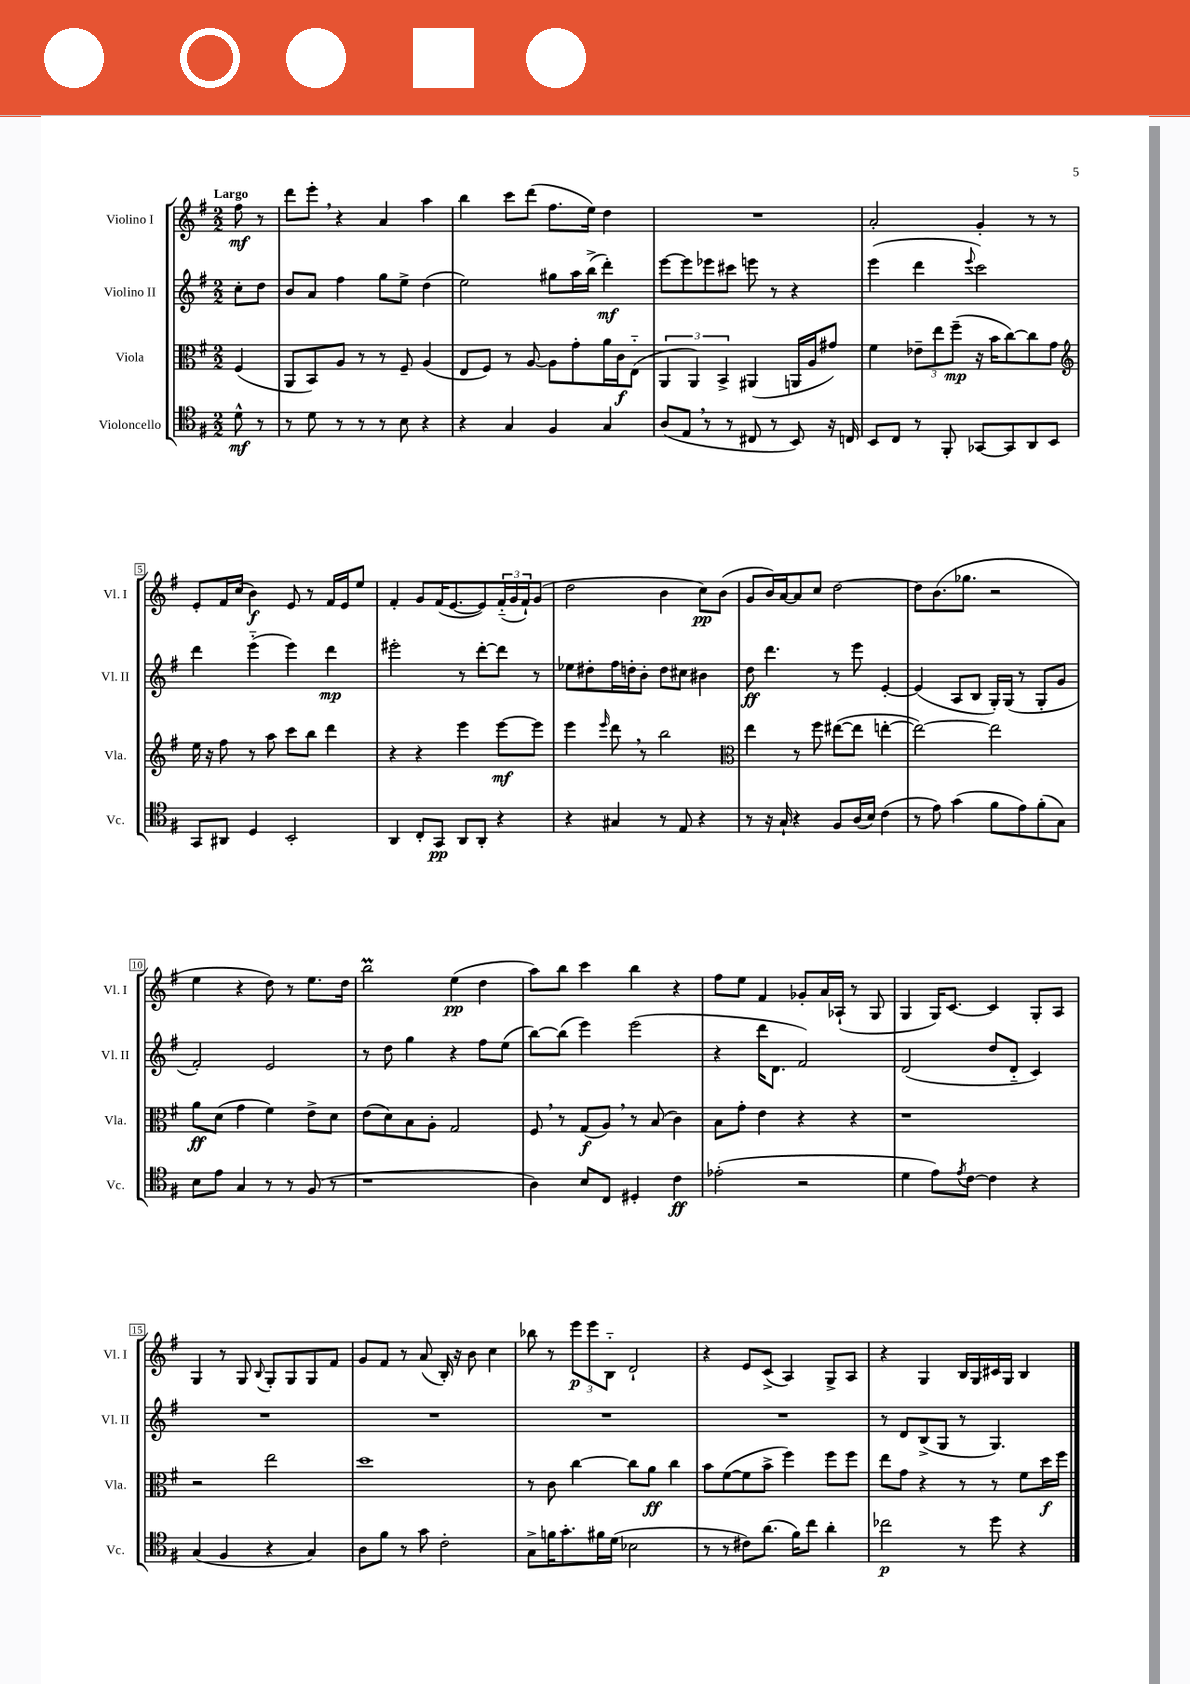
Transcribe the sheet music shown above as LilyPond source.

<<
\new StaffGroup <<
\new Staff = "s0" \with { instrumentName = "Violino I" shortInstrumentName = "Vl. I" } {
    \clef treble \key g \major \numericTimeSignature \time 2/2 \partial 4 \tempo "Largo"
    fis''8\mf r8 |
    d'''8 e'''8-. \breathe r4 a'4 a''4 |
    b''4 c'''8 d'''8( fis''8. e''16) d''4 |
    R1 |
    a'2-. g'4-. r8 r8 |
    e'8-. fis'16 c''16( b'4\f) e'8 r8 fis'16 e'16 e''8 |
    fis'4-. g'8 fis'16( e'8.~ e'8) \tuplet 3/2 { fis'16-_( g'16 fis'16-!) } g'8( |
    d''2 b'4 c''8\pp) b'8( |
    g'8 b'16) a'16~ a'8 c''8 d''2~ |
    d''8 b'8.( ges''8. r2 |
    e''4 r4 d''8) r8 e''8. d''16 |
    b''2\prall e''4\pp( d''4 |
    a''8) b''8 c'''4 b''4 r4 |
    fis''8 e''8 fis'4 ges'8-. a'16 aes16-!( r8 g8 |
    g4 g16) c'8.~ c'4 g8-. a8 |
    g4 r8 g8 \appoggiatura { b8 } g8-. g8 g8 fis'8 |
    g'8 fis'8 r8 a'8( b16-.) r16 b'8 c''4 |
    bes''8 r8 \tuplet 3/2 { e'''8\p e'''8 b8-_ } d'2-! |
    r4 e'8 c'8->( a4) g8-> a8 |
    r4 g4 b16 g16 cis'16 g16 b4 \bar "|." |
}
\new Staff = "s1" \with { instrumentName = "Violino II" shortInstrumentName = "Vl. II" } {
    \clef treble \key g \major \numericTimeSignature \time 2/2 \partial 4
    c''8-. d''8 |
    b'8 a'8 fis''4 g''8 e''8-> d''4( |
    e''2) gis''8 a''16 b''16->( d'''4-.\mf) |
    e'''8~ e'''8 ees'''8 cis'''8 e'''8 r8 r4 |
    e'''4( d'''4 \appoggiatura { e'''8 } c'''2) |
    d'''4 e'''4-_( e'''4) d'''4\mp |
    eis'''2-. r8 d'''8~-. d'''8 r8 |
    ees''8 dis''8-. fis''16 d''16-. b'8-. d''8 cis''8 bis'4 |
    d''8\ff d'''4. r8 e'''8 e'4~-. |
    e'4( a8 b8 g16-.) g16( r8 g8-. g'8 |
    fis'2-.) e'2 |
    r8 d''8 g''4 r4 fis''8 e''8( |
    b''8~) b''8( e'''4) e'''2( |
    r4 d'''16 d'8. fis'2) |
    d'2( d''8 d'8-_ c'4) |
    R1 |
    R1 |
    R1 |
    R1 |
    r8 d'8 b8->( g8 r8 g4.) \bar "|." |
}
\new Staff = "s2" \with { instrumentName = "Viola" shortInstrumentName = "Vla." } {
    \clef alto \key g \major \numericTimeSignature \time 2/2 \partial 4
    fis4( |
    a,8 b,8) a8 r8 r8 fis8-- a4( |
    e8 fis8) r8 a8~ a8 g'8-. a'16 c'16\f e8-_( |
    \tuplet 3/2 { a,4 a,4) b,4-> } ais,4( a,16 a16 gis'8) |
    fis'4 \tuplet 3/2 { ees'8-- e''8 fis''8--\mp( } r16 b'16 c''8~) c''8 g'8 |
    \clef treble e''16 r16 fis''8 r8 a''8 c'''8 b''8 d'''4 |
    r4 r4 e'''4 e'''8~\mf e'''8 |
    e'''4 \grace { e'''16 } d'''8 \breathe r8 b''2 |
    \clef alto e''4 r8 fis''8 eis''8~( eis''8 e''4~-. |
    e''2~) e''2 |
    a'8\ff d'8( g'4 fis'4) e'8-> d'8 |
    e'8( d'8) b8 a8-. g2 |
    fis8 \breathe r8 g8\f( a8) \breathe r8 b8( c'4) |
    b8 g'8-. e'4 r4 r4 |
    r1 |
    r2 e''2 |
    d''1 |
    r8 c'8 c''4~ c''8 a'8\ff c''4 |
    b'8 fis'8~( fis'8 b'8-> fis''4) fis''8 fis''8 |
    e''8 g'8 r4 r8 r8 fis'8 d''16\f fis''16 \bar "|." |
}
\new Staff = "s3" \with { instrumentName = "Violoncello" shortInstrumentName = "Vc." } {
    \clef tenor \key g \major \numericTimeSignature \time 2/2 \partial 4
    d'8-^\mf r8 |
    r8 d'8 r8 r8 r8 b8 r4 |
    r4 g4 fis4 g4 |
    a8( e8 \breathe r8 r8 cis8 r8 b,8) r16 c16 |
    b,8 c8 r8 fis,8-. ges,8~ ges,8 a,8 b,8 |
    g,8 ais,8 d4 b,2-. |
    a,4 c8-. g,8\pp a,8 a,8-. r4 |
    r4 gis4 r8 e8 r4 |
    r8 r16 g16-! r4 fis8 a16( b16) c'4( |
    r8 e'8) g'4( fis'8 e'8) fis'8-.( g8) |
    b8 e'8 g4 r8 r8 fis8( r8 |
    r1 |
    a4) b8 c8 dis4-. c'4\ff |
    ees'2-.( r2 |
    d'4 e'8) \acciaccatura { e'8 } c'8~ c'4 r4 |
    g4( fis4 r4 g4) |
    a8 fis'8 r8 g'8 c'2-. |
    g8-> f'16 g'8.-. fis'16 d'16( bes2 |
    r8 r8 cis'8) a'8.( fis'16) c''8 a'4-. |
    ces''2\p r8 d''8 r4 \bar "|." |
}
>>
>>
\layout { \context { \Score \override BarNumber.stencil = #(make-stencil-boxer 0.1 0.3 ly:text-interface::print) } }
